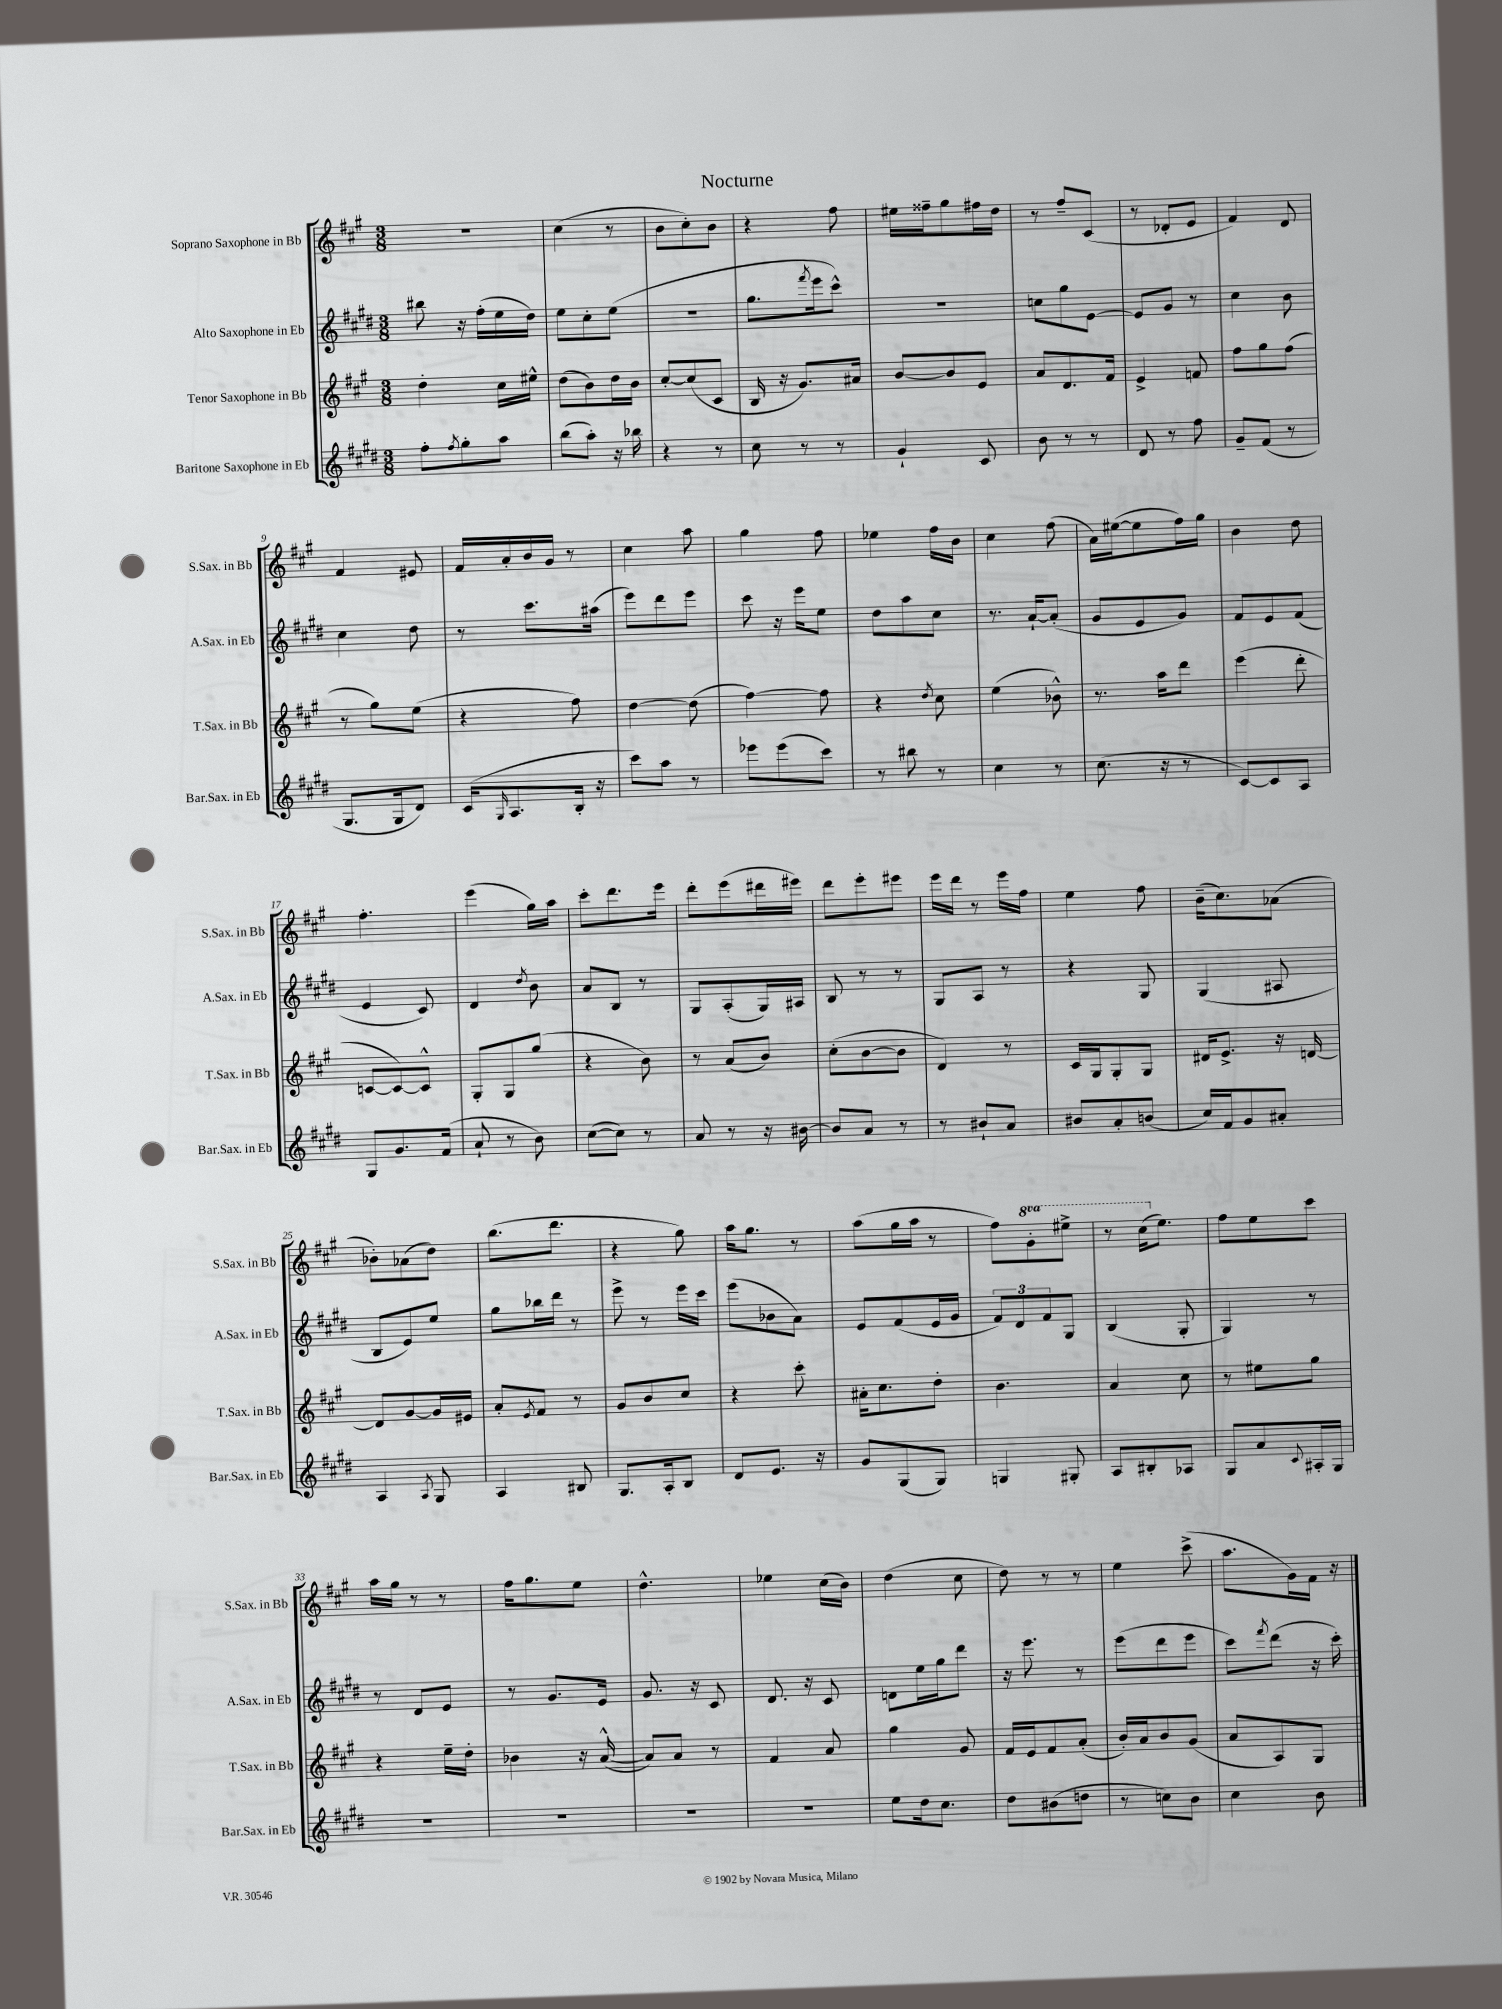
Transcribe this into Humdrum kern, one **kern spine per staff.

**kern	**kern	**kern	**kern
*part4	*part3	*part2	*part1
*staff4	*staff3	*staff2	*staff1
*I"Baritone Saxophone in Eb	*I"Tenor Saxophone in Bb	*I"Alto Saxophone in Eb	*I"Soprano Saxophone in Bb
*I'Bar.Sax. in Eb	*I'T.Sax. in Bb	*I'A.Sax. in Eb	*I'S.Sax. in Bb
*clefG2	*clefG2	*clefG2	*clefG2
*k[f#c#g#d#]	*k[f#c#g#]	*k[f#c#g#d#]	*k[f#c#g#]
*M3/8	*M3/8	*M3/8	*M3/8
=1	=1	=1	=1
8ff#'\L	4dd'\	8bb#X\	4.r
8qff#/	.	.	.
8gg#'\	.	16r	.
.	.	(16ff#'\LL	.
8aa\J	16cc#\LL	16ee\	.
.	16ee#X^^\JJ	16dd#\JJ)	.
=2	=2	=2	=2
(8bb\L	(8dd\L	8ee\L	(4cc#\
8aa'\J)	8b\)	8cc#'\	.
16r	16dd\L	(8ee\J	8r
16bb-X\	16b\JJ	.	.
=3	=3	=3	=3
4r	[8cc#'/L	4.r	8b\L
.	(8cc#/]	.	8cc#'\)
8r	8c#/J	.	8b\J
=4	=4	=4	=4
8cc#\	16B/	8.gg#\L	4r
.	16r	.	.
8r	8.g#/L)	.	.
.	.	8qfff#/	.
.	.	16eee\k	.
8r	.	8ccc#^^\J)	8ff#\
.	16a#X/Jk	.	.
=5	=5	=5	=5
4g#`/	[8b/L	4.r	16ee#X\LL
.	.	.	16ff##X~\J
.	8b/]	.	8gg#\
8c#/	8e/J	.	16ff#X\L
.	.	.	16dd\JJ
=6	=6	=6	=6
8b\	8a/L	8ccn\L	8r
8r	8.d/	8gg#\	8ff#~/L
8r	.	[8e\J	(8c#/J
.	16f#/Jk	.	.
=7	=7	=7	=7
8d#/	4e^/	8e/L]	8r
8r	.	8g#/J	8d-X'/L
8ff#\	8fn/	8r	8e/J
=8	=8	=8	=8
8g#~/L	8ff#\L	4cc#\	4f#/)
(8f#/J	8gg#\	.	.
8r	(8ff#\J	8b\	8d/
!!LO:LB:g=z
=9	=9	=9	=9
8.G#/L	8r	4cc#\	4f#/
.	8gg#\L)	.	.
16G#/k	.	.	.
8d#/J)	(8ee\J	8dd#\	8e#X/
=10	=10	=10	=10
(16c#/KL	4r	8r	16f#/LL
16qqG#/	.	.	.
8.A/	.	.	16a'/
.	.	8.ccc#\L	16b/
.	.	.	16g#/JJ
16B'/Jk	8ff#\)	.	8r
16r	.	(16aa#X\Jk	.
=11	=11	=11	=11
8ccc#\L)	[4dd\	8eee\L)	4cc#\
8aa\J	.	8ddd#\	.
8r	(8dd\]	8eee\J	8aa\
=12	=12	=12	=12
8eee-X\L	[4ff#\)	8ccc#\	4gg#\
(8eee-\	.	16r	.
.	.	16eee\KL	.
8ccc#\J)	8ff#\]	8ee\J	8ff#\
=13	=13	=13	=13
8r	4r	8dd#\L	4ee-X\
8bb#X\	.	8aa\	.
.	8qdd/	.	.
8r	8cc#\	8cc#\J	16ff#\LL
.	.	.	16b\JJ
=14	=14	=14	=14
4cc#\	(4ee\	8.r	4cc#\
.	.	[16a`/KL	.
8r	8b-X^^\)	(8a'/J]	(8ff#\
=15	=15	=15	=15
(8.cc#\	8.r	8g#/L	16a\LL)
.	.	.	([16ee#X\J
.	.	8e/	8ee#\]
16r	16aa\KL	.	.
8r	8ddd\J	8g#/J)	16ff#\L)
.	.	.	16gg#\JJ
=16	=16	=16	=16
[8c#/L)	(4eee\	8f#/L	4b\
8c#/]	.	8e/	.
8A/J	8ddd'\	(8f#/J	8dd\
!!LO:LB:g=z
=17	=17	=17	=17
8G#/L	[8cn/L	4e/	4.ff#'\
8.g#/	8c/_)	.	.
.	8c^^/J]	8c#/)	.
(16f#/Jk	.	.	.
=18	=18	=18	=18
8a`/	8G#'/L	4d#/	(4eee\
8r	8G#/	.	.
.	.	8qdd#/	.
8b\)	(8gg#/J	8b\	16gg#\LL)
.	.	.	16aa\JJ
=19	=19	=19	=19
([8cc#\L	4r	8a/L	8ccc#'\L
8cc#\J])	.	8B/J	8.ddd\
8r	8b\)	8r	.
.	.	.	16eee\Jk
=20	=20	=20	=20
8a/	8r	8G#/L	8ddd'\L
8r	(8a/L	(8A'/	(8eee\
16r	8b/J)	16G#/L)	16ddd#X\L
[16b#X\	.	16A#X/JJ	16eee#X\JJ)
=21	=21	=21	=21
8b#/L]	(8cc#'\L	8B/	8ddd\L
8a/J	[8b\	8r	8eee'\
8r	8b\J]	8r	8eee#X\J
=22	=22	=22	=22
8r	4d/)	8G#/L	16eee\LL
.	.	.	16ddd\JJ
8b#X`/L	.	8A/J	8r
8a/J	8r	8r	16eee\LL
.	.	.	16ff#\JJ
=23	=23	=23	=23
8b#X/L	16c#/LL	4r	4ee\
.	16G#/J	.	.
8a'/	8G#'/	.	.
(8bn/J	8G#/J	8G#/	8ff#\
=24	=24	=24	=24
16cc#/LL)	16d#X/KL	(4G#/	(16b~\KL
16f#/J	8.e^/J	.	8.cc#\)
8g#/	.	.	.
8a#X'/J	16r	8A#X/	(8a-X\J
.	[16dn/	.	.
!!LO:LB:g=z
=25	=25	=25	=25
4A/	8d/L]	8B/L	8b-X'\L)
.	[8g#/	8e/)	(8a-X\
8qA/	.	.	.
8G#/	16g#/L]	8ee/J	8dd\J)
.	16e#X/JJ	.	.
=26	=26	=26	=26
4A/	8a'/L	8gg#\L	(8.bb\L
.	8qe/	.	.
.	8f#/J	16bb-X\L	.
.	.	16ddd#\JJ	8.ddd\J
8B#X/	8r	8r	.
=27	=27	=27	=27
8.G#/L	8g#/L	8eee^\	4r
.	8b/	8r	.
16A'/k	.	.	.
8B/J	8cc#/J	16eee\LL	8gg#\)
.	.	16ccc#\JJ	.
=28	=28	=28	=28
8d#/L	4r	(8eee\L	16aa\KL
.	.	.	8.gg#\J
8.e/J	.	8b-X\	.
.	8ccc#'\	8a\J)	8r
16r	.	.	.
=29	=29	=29	=29
8g#/L	16a#X'\KL	8e/L	(8aa\L
.	8.cc#\	.	.
(8G#/	.	(8f#/	16gg#\L
.	.	.	16aa\JJ
8G#/J)	8dd'\J	16e/L	8r
.	.	16g#/JJ	.
=30	=30	=30	=30
4Gn/	4.b\	12f#/L)	8ff#\L)
.	.	12d#/	.
*	*	*	*8va
.	.	.	8gg#'\
.	.	12f#/	.
8G#X'/	.	8G#/J	8eee#X^\J
=31	=31	=31	=31
8A/L	4a/	(4B/	8r
8B#X'/	.	.	(16ccc#\KL
*	*	*	*X8va
.	.	.	8.ee\J)
8A-X/J	8cc#\	8G#'/	.
=32	=32	=32	=32
8G#/L	8r	4G#/)	8ff#\L
8a/	8ee#X\L	.	8ee\
8qqc#/	.	.	.
16A#X'/L	8gg#\J	8r	8ccc#\J
16G#/JJ	.	.	.
!!LO:LB:g=z
=33	=33	=33	=33
4.r	4r	8r	16aa\LL
.	.	.	16gg#\JJ
.	.	8d#/L	8r
.	16ee~\LL	8e/J	8r
.	16dd'\JJ	.	.
=34	=34	=34	=34
4.r	4b-X\	8r	16ff#\KL
.	.	.	8.gg#\
.	.	8.g#/L	.
.	16r	.	8ee\J
.	([16a^^/	16e/Jk	.
=35	=35	=35	=35
4.r	8a/L])	8.g#/	4.dd^^\
.	8a/J	.	.
.	.	16r	.
.	8r	8c#/	.
=36	=36	=36	=36
4.r	4f#/	8.d#/	4ee-X\
.	.	16r	.
.	8a/	8c#/	(16cc#\LL
.	.	.	16b\JJ)
=37	=37	=37	=37
8ee\L	4gg#\	8dn\L	(4dd\
16dd#\k	.	16ee\L	.
8.cc#\J	.	16gg#\J	.
.	8g#/	8ddd#\J	8cc#\
=38	=38	=38	=38
8dd#\L	16f#/LL	16r	8dd\)
.	16e/J	8.eee\	.
(8b#X\	8f#/	.	8r
8ddn\J	(8a'/J	8r	8r
=39	=39	=39	=39
8r	16b'/LL)	(8eee\L	4ee\
.	16a/J	.	.
8ccn\L)	8b/	8ddd#\	.
8b\J	(8g#/J	8eee\J	(8ccc#^\
=40	=40	=40	=40
4cc#\	8a/L	8ccc#\L)	8.aa\L
.	.	8qfff#/	.
.	8A/)	(8ddd#\J	.
.	.	.	16g#\L)
8b\	8G#/J	16r	16f#\JJ
.	.	16ccc#'\)	16r
==	==	==	==
*-	*-	*-	*-
